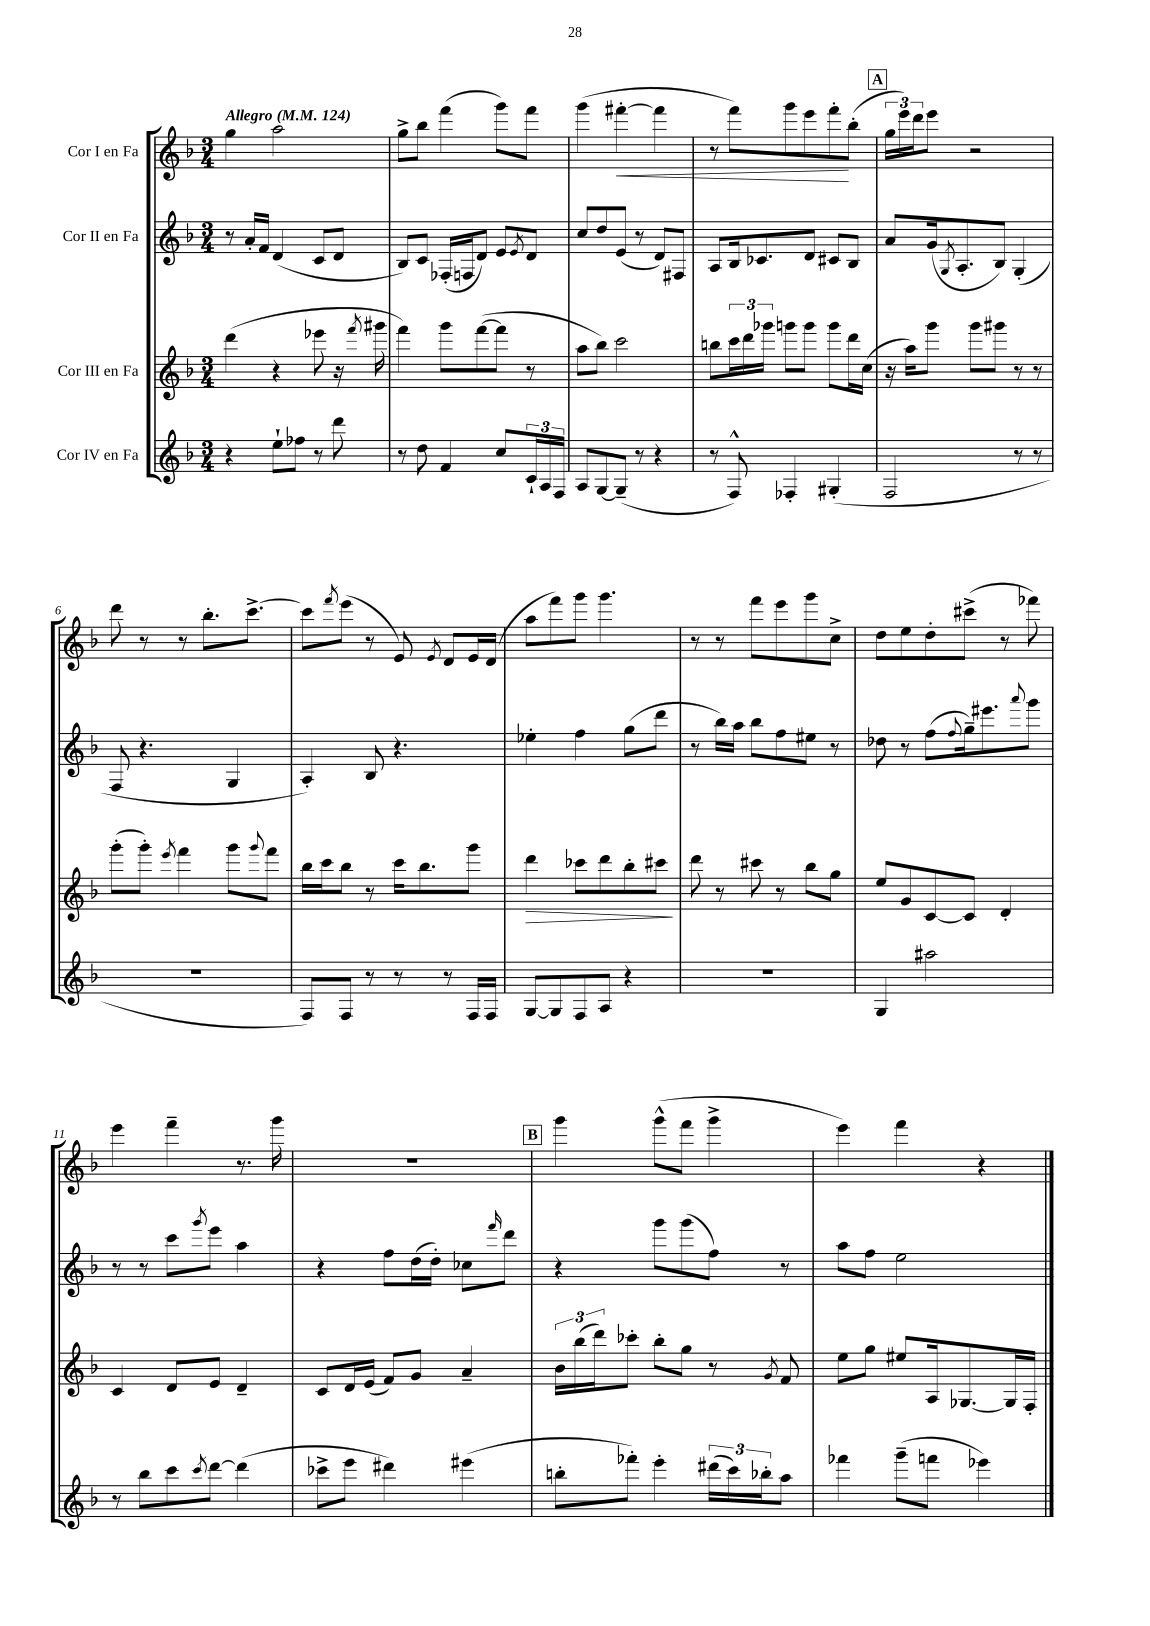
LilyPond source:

<<
\new StaffGroup <<
\new Staff = "s0" \with { instrumentName = "Cor I en Fa" } {
    \clef treble \key f \major \numericTimeSignature \time 3/4 \tempo "Allegro" 4 = 124
    g''4 a''2 |
    g''8-> bes''8 f'''4( g'''8) f'''8 |
    g'''4( fis'''4~-.\< fis'''4 |
    r8 f'''8) g'''8 e'''8 f'''8-.\! bes''8-.( |
    \mark \markup { \box "A" } \tuplet 3/2 { g''16 e'''16) d'''16 } e'''8 r2 |
    d'''8 r8 r8 bes''8.-. c'''8.~-> |
    c'''8 \acciaccatura { f'''8 } e'''8( r8 e'8) \acciaccatura { e'8 } d'8 e'16 d'16( |
    a''8 f'''8) g'''8 g'''4. |
    r8 r8 f'''8 e'''8 g'''8 c''8-> |
    d''8 e''8 d''8-. cis'''8->( r8 fes'''8) |
    e'''4 f'''4-- r8. g'''16 |
    R2. |
    \mark \markup { \box "B" } g'''4 g'''8-^( f'''8 g'''4-> |
    e'''4) f'''4 r4 \bar "|." |
}
\new Staff = "s1" \with { instrumentName = "Cor II en Fa" } {
    \clef treble \key f \major \numericTimeSignature \time 3/4
    r8 a'16-. f'16 d'4( c'8 d'8 |
    bes8) c'8 fes16-.( f16 d'8) e'8 \acciaccatura { e'8 } d'8 |
    c''8 d''8 e'8( r8 d'8) fis8 |
    a8 bes16 ces'8. d'8 cis'8 bes8 |
    \mark \markup { \box "A" } a'8 g'16( \acciaccatura { g8 } a8.-. bes8) g4-.( |
    f8 r4. g4 |
    a4-.) bes8 r4. |
    ees''4-. f''4 g''8( d'''8 |
    r8 bes''16) a''16 bes''8 f''8 eis''8 r8 |
    des''8 r8 f''8( \appoggiatura { f''8 } g''16--) eis'''8. \appoggiatura { a'''8 } g'''8 |
    r8 r8 c'''8 \acciaccatura { g'''8 } e'''8 a''4 |
    r4 f''8 d''16( d''16-.) ces''8 \grace { f'''16 } d'''8 |
    \mark \markup { \box "B" } r4 g'''8 g'''8( f''8) r8 |
    a''8 f''8 e''2 \bar "|." |
}
\new Staff = "s2" \with { instrumentName = "Cor III en Fa" } {
    \clef treble \key f \major \numericTimeSignature \time 3/4
    d'''4( r4 ees'''8 r16 \acciaccatura { f'''8 } gis'''16 |
    f'''4) g'''8 f'''8~( f'''8 r8 |
    a''8 bes''8) c'''2 |
    b''8 \tuplet 3/2 { c'''16 d'''16 ges'''16 } g'''8 g'''8 g'''8 d'''16 c''16( |
    \mark \markup { \box "A" } r16 a''16) g'''8 g'''8 gis'''8 r8 r8 |
    g'''8-.( g'''8-.) \acciaccatura { e'''8 } f'''4 g'''8 \appoggiatura { g'''8 } f'''8 |
    bes''16 c'''16 bes''8 r8 c'''16 bes''8. g'''8 |
    d'''4\> ces'''8 d'''8 bes''8-. cis'''8\! |
    d'''8 r8 cis'''8 r8 bes''8 g''8 |
    e''8 g'8 c'8~ c'8 d'4-. |
    c'4 d'8 e'8 d'4-- |
    c'8 d'16 e'16( f'8) g'8 a'4-- |
    \mark \markup { \box "B" } \tuplet 3/2 { bes'16 bes''16( d'''16) } ces'''8-. bes''8-. g''8 r8 \acciaccatura { g'8 } f'8 |
    e''8 g''8 eis''8 a16 ges8.~ ges16 f16-. \bar "|." |
}
\new Staff = "s3" \with { instrumentName = "Cor IV en Fa" } {
    \clef treble \key f \major \numericTimeSignature \time 3/4
    r4 e''8-! fes''8 r8 d'''8 |
    r8 d''8 f'4 c''8 \tuplet 3/2 { c'16-! a16 f16 } |
    a8 g8~ g8--( r8 r4 |
    r8 f8-^) fes4-. gis4-.( |
    \mark \markup { \box "A" } f2 r8 r8 |
    R2. |
    f8) f8 r8 r8 r8 f16 f16 |
    g8~ g8 f8 a8 r4 |
    R2. |
    g4 ais''2 |
    r8 bes''8 c'''8 \acciaccatura { c'''8 } d'''8~ d'''4( |
    ces'''8-> e'''8 dis'''4) eis'''4( |
    \mark \markup { \box "B" } b''8-. fes'''8-.) e'''4-. \tuplet 3/2 { dis'''16( c'''16) bes''16-. } a''8 |
    fes'''4 g'''8--( f'''8 ees'''4) \bar "|." |
}
>>
>>
